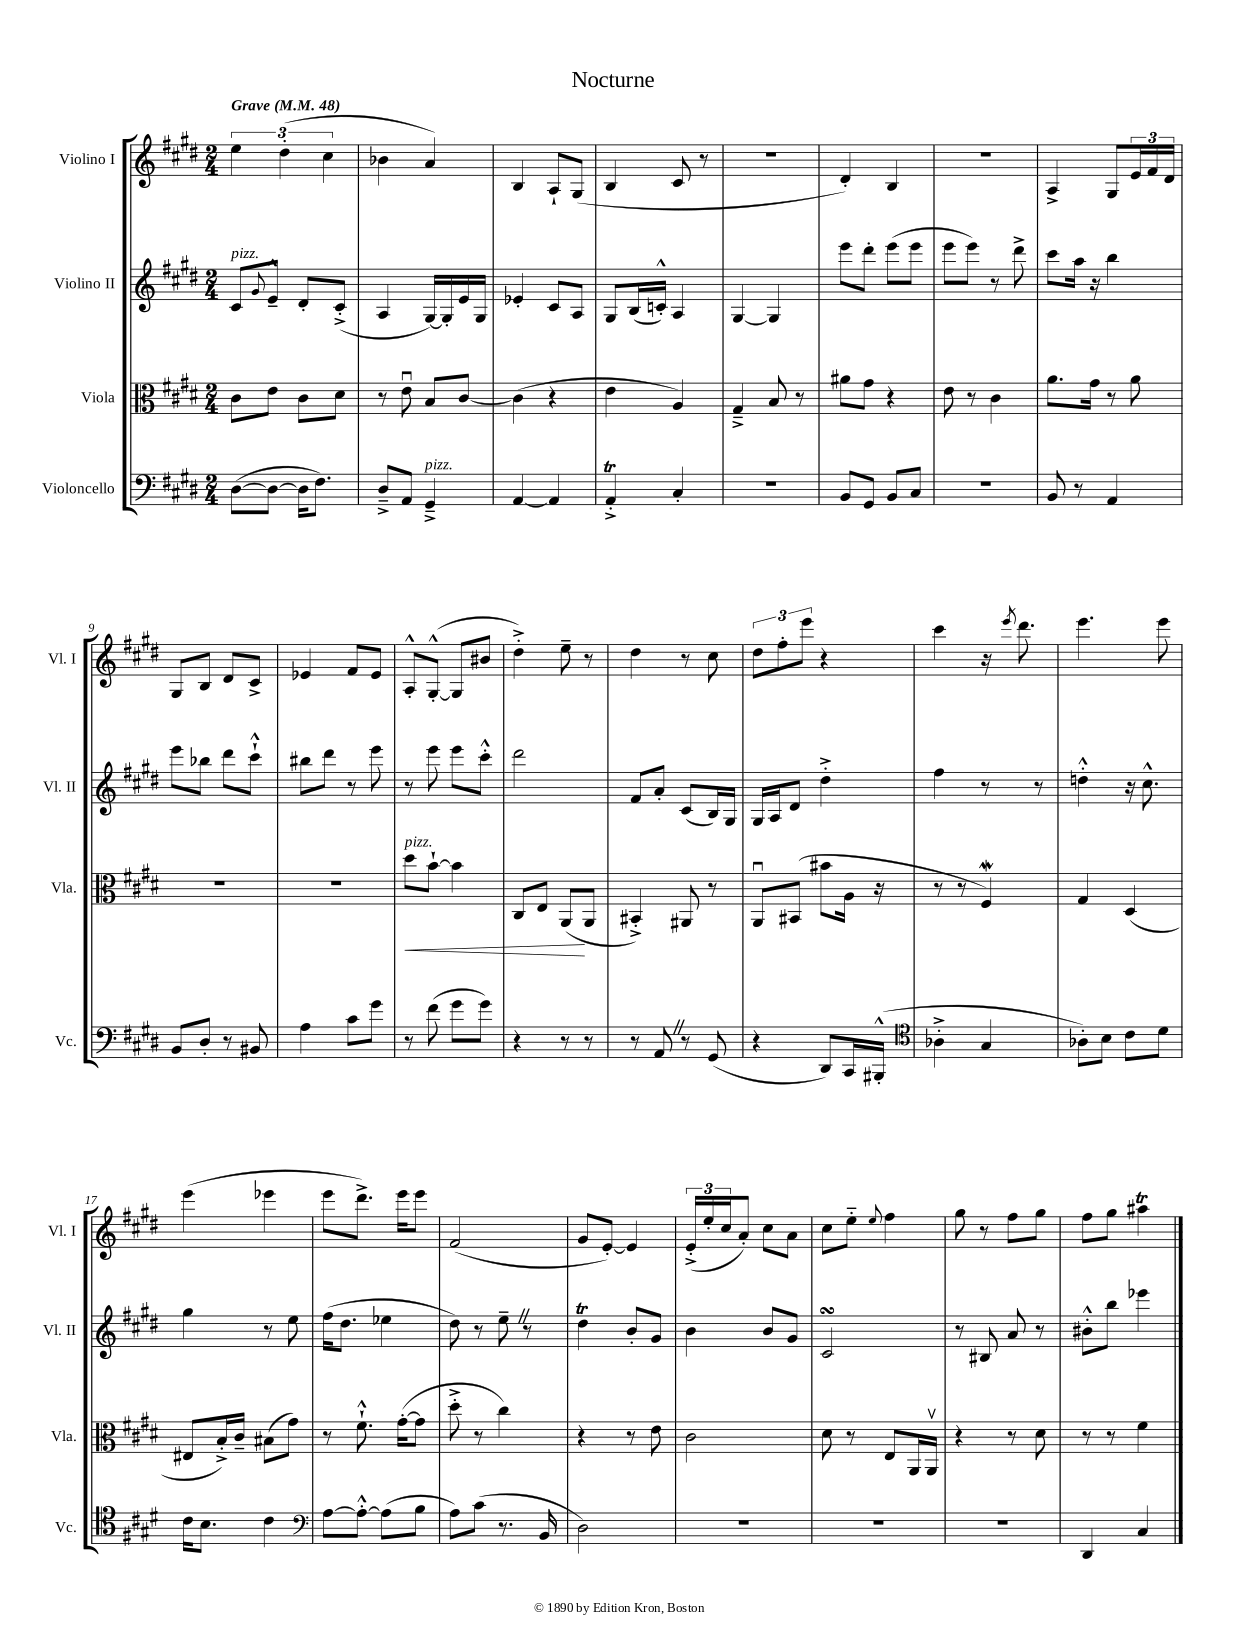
\header { title = "Nocturne" }
<<
\new StaffGroup <<
\new Staff = "s0" \with { instrumentName = "Violino I" shortInstrumentName = "Vl. I" } {
    \clef treble \key e \major \numericTimeSignature \time 2/4 \tempo "Grave" 4 = 48
    \tuplet 3/2 { e''4 dis''4-.( cis''4 } |
    bes'4 a'4) |
    b4 a8-! gis8( |
    b4 cis'8 r8 |
    r2 |
    dis'4-.) b4 |
    r2 |
    a4-> gis8 \tuplet 3/2 { e'16 fis'16 dis'16 } |
    gis8 b8 dis'8 cis'8-> |
    ees'4 fis'8 ees'8 |
    a8-.-^ gis8~-.-^( gis8 bis'8 |
    dis''4-.->) e''8-- r8 |
    dis''4 r8 cis''8 |
    \tuplet 3/2 { dis''8 fis''8-. e'''8 } r4 |
    cis'''4 r16 \acciaccatura { e'''8 } dis'''8. |
    e'''4. e'''8 |
    e'''4( ees'''4 |
    e'''8 dis'''8.->) e'''16 e'''8 |
    fis'2( |
    gis'8 e'8~-.) e'4 |
    \tuplet 3/2 { e'16-.->( e''16-. cis''16 } a'8-.) cis''8 a'8 |
    cis''8 e''8-_ \appoggiatura { e''8 } fis''4 |
    gis''8 r8 fis''8 gis''8 |
    fis''8 gis''8 ais''4\trill \bar "|." |
}
\new Staff = "s1" \with { instrumentName = "Violino II" shortInstrumentName = "Vl. II" } {
    \clef treble \key e \major \numericTimeSignature \time 2/4
    cis'8^\markup { \italic "pizz." } \appoggiatura { gis'8 } e'8---^ dis'8-. cis'8-.->( |
    a4 gis16~) gis16-. e'16 gis16 |
    ees'4-. cis'8 a8 |
    gis8 b16( c'16-.-^) a4 |
    gis4~ gis4 |
    e'''8 dis'''8-. e'''8( e'''8 |
    e'''8 e'''8) r8 dis'''8-> |
    cis'''8 a''16 r16 b''4 |
    e'''8 bes''8 dis'''8 cis'''8-!-^ |
    bis''8 dis'''8 r8 e'''8 |
    r8 e'''8 e'''8 cis'''8-.-^ |
    dis'''2 |
    fis'8 a'8-. cis'8( b16) gis16 |
    gis16 a16 dis'8 dis''4-.-> |
    fis''4 r8 r8 |
    d''4-.-^ r16 cis''8.-^ |
    gis''4 r8 e''8 |
    fis''16( dis''8. ees''4 |
    dis''8) r8 e''8-- \once \override BreathingSign.text = \markup { \musicglyph "scripts.caesura.straight" } \breathe r8 |
    dis''4\trill b'8-. gis'8 |
    b'4 b'8 gis'8 |
    cis'2\turn |
    r8 bis8 a'8 r8 |
    bis'8-.-^ b''8 ees'''4 \bar "|." |
}
\new Staff = "s2" \with { instrumentName = "Viola" shortInstrumentName = "Vla." } {
    \clef alto \key e \major \numericTimeSignature \time 2/4
    cis'8 e'8 cis'8 dis'8 |
    r8 e'8\downbow b8 cis'8~ |
    cis'4( r4 |
    e'4 a4) |
    gis4---> b8 r8 |
    ais'8 gis'8 r4 |
    e'8 r8 cis'4 |
    a'8. gis'16 r8 a'8 |
    R2 |
    R2 |
    dis''8\<^\markup { \italic "pizz." } b'8~-! b'4 |
    cis8 e8 a,8\!( a,8 |
    bis,4-.->) ais,8 r8 |
    a,8\downbow bis,8( bis'8 a16 r16 |
    r8 r8 fis4\mordent) |
    gis4 dis4( |
    eis8 b16-.->) cis'16-- bis8( gis'8) |
    r8 fis'8.-!-^ gis'16~-.( gis'8 |
    dis''8-.-> r8 cis''4) |
    r4 r8 e'8 |
    cis'2 |
    dis'8 r8 e8 a,16 a,16\upbow |
    r4 r8 dis'8 |
    r8 r8 fis'4 \bar "|." |
}
\new Staff = "s3" \with { instrumentName = "Violoncello" shortInstrumentName = "Vc." } {
    \clef bass \key e \major \numericTimeSignature \time 2/4
    dis8~( dis8~ dis16 fis8.) |
    dis8---> a,8 gis,4--->^\markup { \italic "pizz." } |
    a,4~ a,4 |
    a,4-.->\trill cis4-. |
    R2 |
    b,8 gis,8 b,8 cis8 |
    R2 |
    b,8 r8 a,4 |
    b,8 dis8-. r8 bis,8 |
    a4 cis'8 gis'8 |
    r8 fis'8( gis'8 gis'8) |
    r4 r8 r8 |
    r8 a,8 \once \override BreathingSign.text = \markup { \musicglyph "scripts.caesura.straight" } \breathe r8 gis,8( |
    r4 dis,8) cis,16 bis,,16-.-^( |
    \clef tenor aes4-.-> gis4 |
    aes8-.) b8 cis'8 dis'8 |
    cis'16 b8. cis'4 |
    \clef bass a8~ a8~-.-^ a8( b8 |
    a8) cis'8( r8. b,16 |
    dis2) |
    R2 |
    R2 |
    R2 |
    dis,4 cis4 \bar "|." |
}
>>
>>
